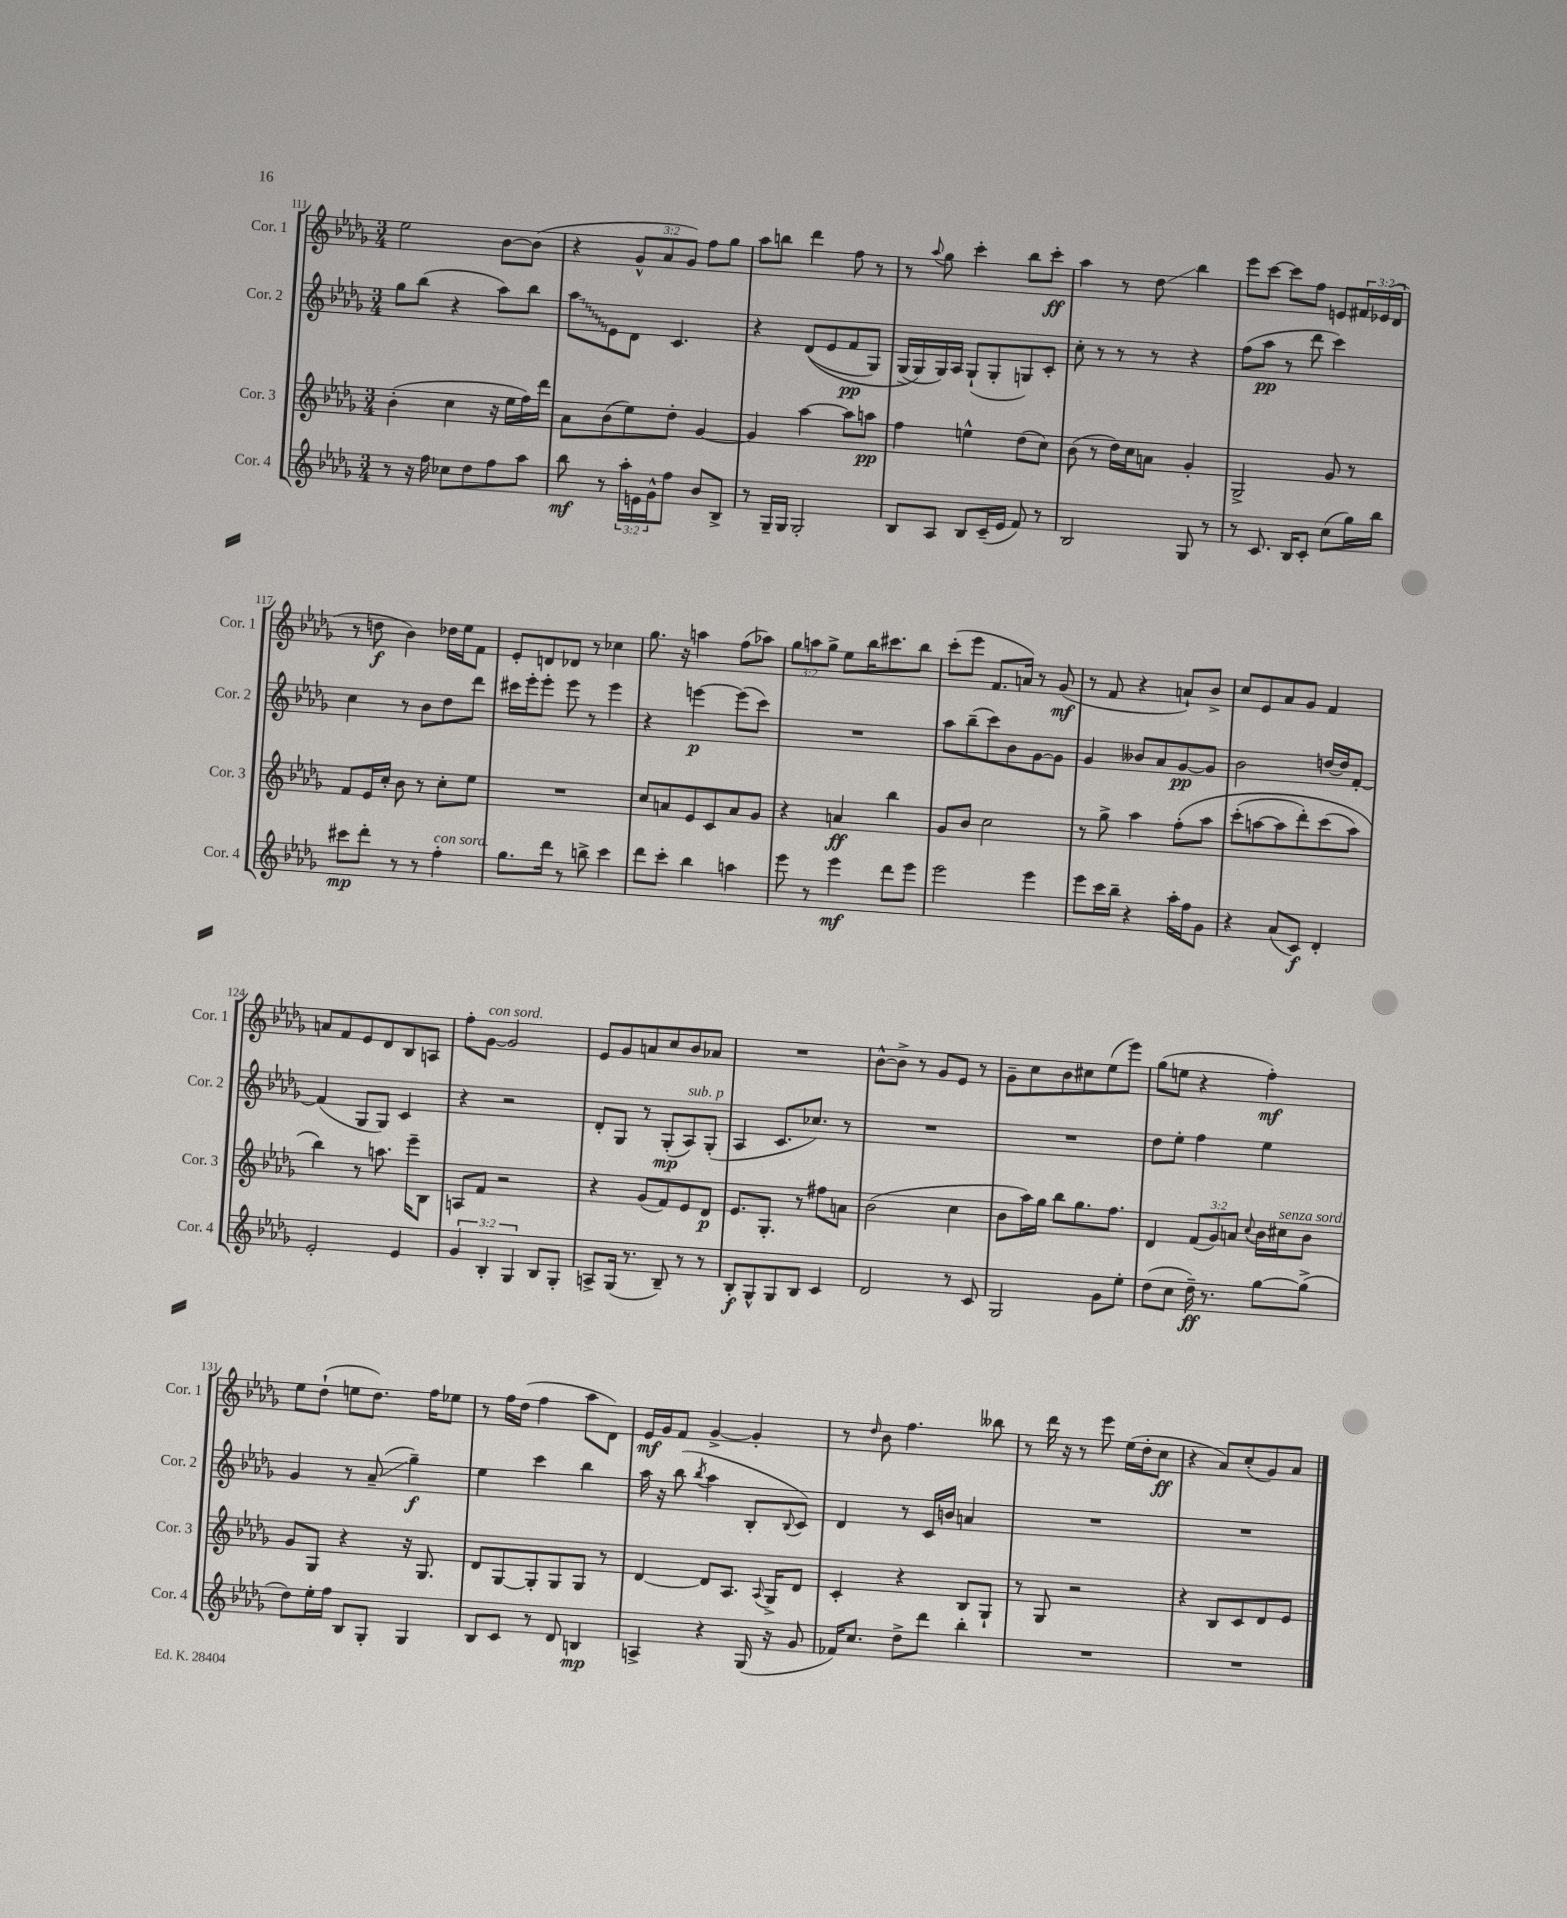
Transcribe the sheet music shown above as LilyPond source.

<<
\new StaffGroup <<
\new Staff = "s0" \with { instrumentName = "Cor. 1" shortInstrumentName = "Cor. 1" } {
    \clef treble \key des \major \numericTimeSignature \time 3/4 \override Staff.TupletNumber.text = #tuplet-number::calc-fraction-text
    ees''2 bes'8~ bes'8( |
    r4 \tuplet 3/2 { ges'8-^ aes'8 ges'8) } f''8 ges''8 |
    aes''8 b''8 des'''4 f''8 r8 |
    r8 \appoggiatura { aes''8 } ges''8 c'''4-. bes''8 c'''8-.\ff |
    aes''4 r8 des''8\glissando bes''4 |
    ees'''8 c'''8~ c'''8 f''8 e'8 \tuplet 3/2 { fis'16 ees'16( des'16 } |
    r8 d''8\f bes'4) des''16 ees''16 f'8 |
    ees'8-. d'8 des'8 r8 ces''4 |
    ges''8. r16 a''4 f''8( aes''8) |
    \tuplet 3/2 { ges''8 a''8 ges''8-> } ees''8 bes''16 cis'''8. bes''8 |
    c'''8-.( ees'''8 f'8. a'16) r8 ges'8\mf( |
    r8 f'8 r4 a'8-!) bes'8-> |
    c''8 ees'8 aes'8 ges'8 f'4 |
    a'8 f'8 ees'8 des'8 bes8 a8 |
    f''8-. ges'8~^\markup { \italic "con sord." } ges'2 |
    ees'8 ges'8 a'8 c''8 bes'8 aes'8 |
    R2. |
    bes'8~-^ bes'8-> r8 ges'8 ees'8 r8 |
    ges'8-- c''8 bes'8 cis''8 ees''8( ees'''8) |
    ges''8( e''8 r4 f''4-.\mf) |
    ees''8 des''8-!( e''8 des''8.) f''16 ees''8 |
    r8 f''16 des''16( f''4 aes''8 des'8) |
    ees'16\mf ges'16 f'8 ges'4~-> ges'4-. |
    r8 \grace { des''16 } bes'8 f''4. beses''8 |
    r8 des'''16 r16 r8 ees'''8 ees''16( des''16-. c''8\ff |
    r4 aes'8) c''8-.( ges'8) aes'8 \bar "|." |
}
\new Staff = "s1" \with { instrumentName = "Cor. 2" shortInstrumentName = "Cor. 2" } {
    \clef treble \key des \major \numericTimeSignature \time 3/4
    ges''8 bes''8( r4 aes''8) bes''8 |
    \once \override Glissando.style = #'zigzag aes''8\glissando ees'8 des'8 c'4. |
    r4 des'8(\( ees'8 f'8\pp ges8) |
    ges16->( ges16\) ges16) aes16 ges8-!( ges8-. g8) c'8-. |
    c''8-. r8 r8 r8 r4 |
    f''8( aes''8\pp r8 des'''8 c'''4) |
    c''4 r8 bes'8 des''8 des'''8 |
    cis'''16 ees'''16-. ees'''8-. ees'''8 r8 ees'''4 |
    r4 e'''4~\p e'''8( c'''8) |
    R2. |
    aes''8 bes''8--( c'''8) bes'8 ges'8~ ges'8 |
    ges'4 beses'8 aes'8 ges'8~\pp ges'8 |
    bes'2 d''16~ d''16 f'8~-. |
    f'4( ges8 ges8) c'4 |
    r4 r2 |
    des'8-. ges8 r8 ges8-.\mp( aes8^\markup { \italic "sub. p" }) ges8-.( |
    aes4 c'8. ces''8.) r8 |
    R2. |
    R2. |
    des''8 ees''8-. f''4 ees''4 |
    ges'4 r8 aes'8--\glissando( ges''4--\f) |
    ees''4 c'''4 bes''4 |
    aes''16 r16 bes''8( \acciaccatura { bes''8 } aes''4 bes8-. \appoggiatura { bes8 } c'8) |
    des'4 r8 c'16 b'16 a'4 |
    R2. |
    R2. \bar "|." |
}
\new Staff = "s2" \with { instrumentName = "Cor. 3" shortInstrumentName = "Cor. 3" } {
    \clef treble \key des \major \numericTimeSignature \time 3/4 \override Staff.TupletNumber.text = #tuplet-number::calc-fraction-text
    bes'4-.( c''4 r16 ees''16 f''16) des'''16 |
    aes'8 bes'8( ees''8) des''8-. ges'4~ |
    ges'4 aes''4~ aes''8 a''8\pp |
    f''4 e''4-^ des''8( c''8) |
    bes'8( r8 des''16) c''16 a'8 ges'4-. |
    ges2-> ges'8 r8 |
    f'8 ees'16 c''16-. bes'8 r8 c''8-. ees''8 |
    R2. |
    c''8 a'8 ees'8 c'8 a'8 ges'8 |
    r4 a'4\ff bes''4 |
    ges'8 bes'8 c''2 |
    r8 ges''8-> aes''4 f''8-.\( aes''8 |
    c'''8-.( a''8~ a''8 des'''8-.) c'''8( a''8) |
    bes''4\) r8 a''8. ees'''16-- bes8 |
    a8 f'8 r2 |
    r4 ges'8( f'8) ees'8 des'8\p |
    ees'8. ges8.-. r8 fis''8 a'8 |
    bes'2( c''4 |
    bes'8 aes''16) ges''16 bes''8 ges''8. f''8. |
    des'4 \tuplet 3/2 { f'8( ges'8) a'8 } \appoggiatura { c''8 } bes'16 cis''16^\markup { \italic "senza sord." } bes'8 |
    ges'8 ges8 r4 r16 ges8. |
    des'8 ges8~ ges8-. ges8 ges8 r8 |
    des'4~ des'8 aes8. \appoggiatura { aes8 } ges16-> des'8 |
    c'4-. r4 bes8 ges8-! |
    r8 ges8 r2 |
    r4 bes8 c'8 des'8 ees'8 \bar "|." |
}
\new Staff = "s3" \with { instrumentName = "Cor. 4" shortInstrumentName = "Cor. 4" } {
    \clef treble \key des \major \numericTimeSignature \time 3/4 \override Staff.TupletNumber.text = #tuplet-number::calc-fraction-text
    r8 r16 f''16 ces''8 des''8 f''8 aes''8 |
    bes''8\mf r8 \tuplet 3/2 { aes''16-. e'16 ges'16-^ } f''8 bes'8 bes8-> |
    r8 ges16-- ges16 ges2-. |
    bes8 aes8 bes8 c'16--( ees'16 f'8) r8 |
    bes2 ges8 r8 |
    r8 c'8. bes16 c'8-. c''8( ges''16) bes''16 |
    cis'''8\mp des'''8-. r8 r8 f''4-.^\markup { \italic "con sord." } |
    ges''8. des'''16 r8 b''8-> c'''4 |
    des'''8 c'''8-. bes''4 a''4 |
    ees'''8 r8 ees'''4\mf des'''8 ees'''8 |
    ees'''2 ees'''4 |
    ees'''8 c'''16 bes''16-- r4 aes''16-. f''16 ges'8 |
    r4 aes'8( c'8\f) des'4-. |
    ees'2-. ees'4 |
    \tuplet 3/2 { ges'4 bes4-. ges4 } bes8 ges8-. |
    a8-> ges16( r8. bes8--) r8 r8 |
    bes8-.\f ges8-^ ges8 bes8 c'4 |
    des'2 r8 c'8 |
    ges2 ges'8 ees''8-. |
    des''8( c''8 des''16--\ff) r8. ges''8~ ges''8->( |
    des''8) ees''16-. f''16 bes8 ges8-. ges4 |
    bes8 c'8 r8 des'8 b4\mp |
    a4-> r4 ges16( r16 ges'8 |
    fes'16) c''8. des''8-> des'''8 bes''4-. |
    R2. |
    R2. \bar "|." |
}
>>
>>
\layout { \context { \Score currentBarNumber = #111 } }
